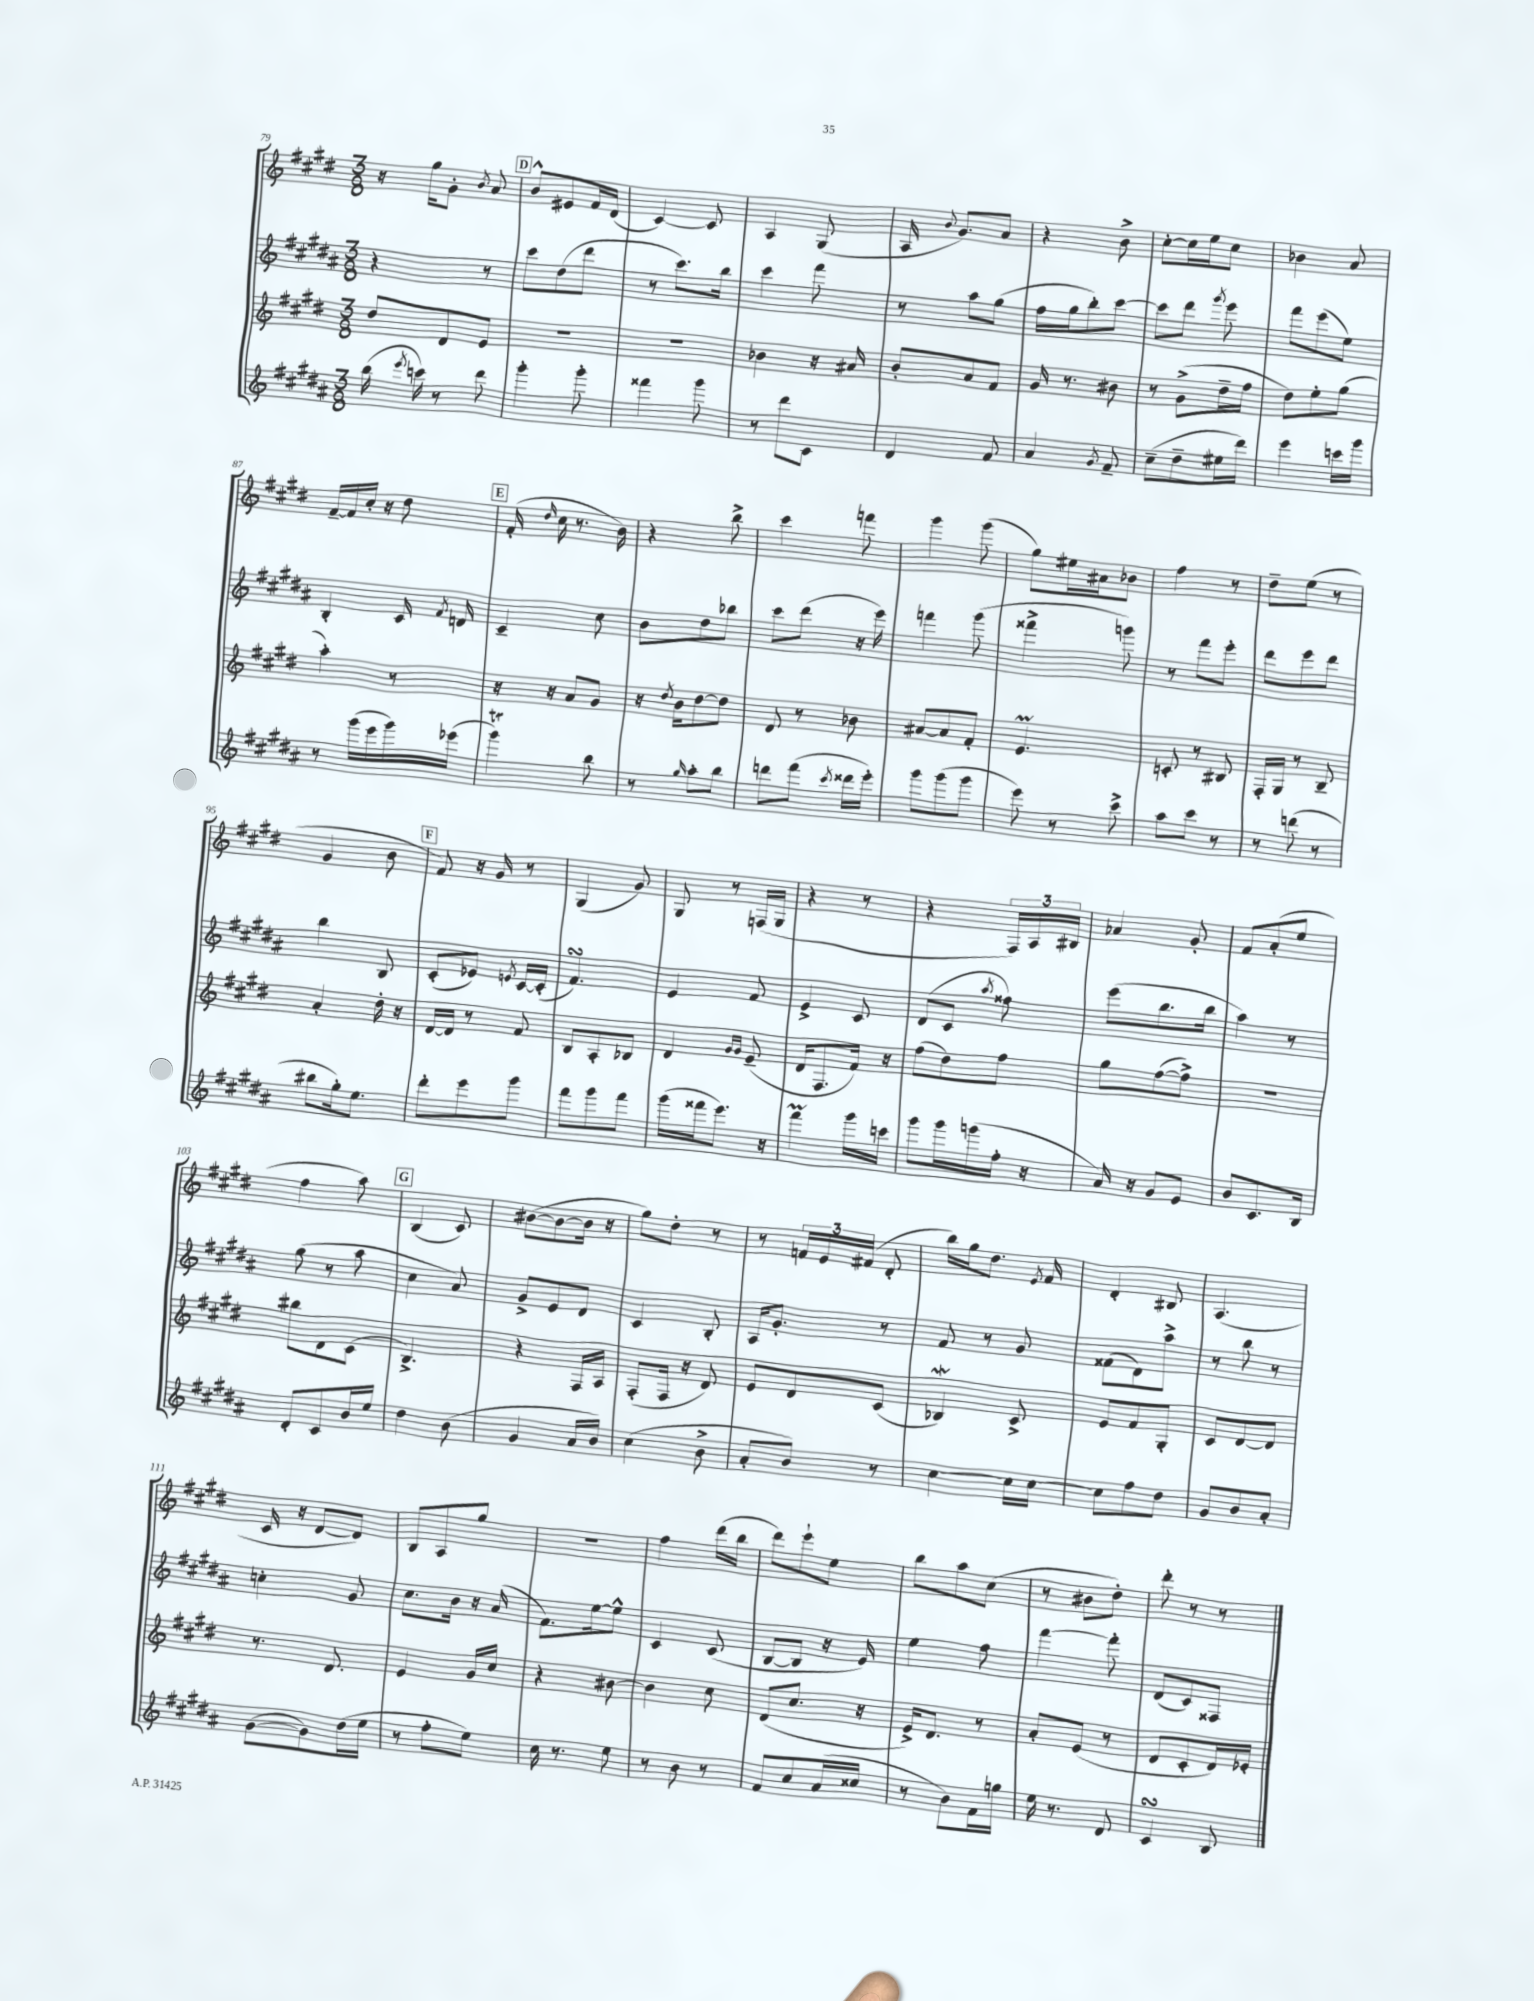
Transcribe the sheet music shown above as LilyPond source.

<<
\new StaffGroup <<
\new Staff = "s0" {
    \clef treble \key e \major \numericTimeSignature \time 3/8
    \autoBeamOff r16 gis''16[ gis'8]-. \acciaccatura { b'8 } a'8 |
    \mark \markup { \box "D" } b'8[-^ eis'8 fis'16 dis'16]( |
    cis'4~) cis'8 |
    a4 gis8( |
    a16 \appoggiatura { b'8 } gis'8.[) a'8] |
    r4 b'8-> |
    cis''8[~-. cis''16 e''16 cis''8] |
    bes'4 a'8 |
    fis'16[~-- fis'16 cis''16]-. r16 dis''8 |
    \mark \markup { \box "E" } fis'16-.( \grace { dis''16 } cis''16 r8. b'16) |
    r4 b''8-> |
    cis'''4 f'''8 |
    gis'''4 gis'''8( |
    gis''8[) eis''16 ais'16 bes'8] |
    fis''4 r8 |
    dis''8[-- e''8]( r8 |
    gis'4 b'8 |
    \mark \markup { \box "F" } fis'8) r16 gis'16 r8 |
    gis4( gis'8) |
    gis8 r8 f16[( gis16] |
    r4 r8 |
    r4 \tuplet 3/2 { fis16[) a16 bis16] } |
    aes'4 gis'8-. |
    fis'8[ a'8-.( e''8] |
    fis''4 a''8) |
    \mark \markup { \box "G" } b4( cis'8) |
    bis'8[~( bis'8~ bis'16] r16 |
    gis''8[) dis''8]-. r8 |
    r8 \tuplet 3/2 { f'16[ e'16 fis'16]( } dis'8-. |
    b''16[) gis''16 dis''8.] \acciaccatura { e'8 } fis'16 |
    dis'4-. bis8 |
    a4.( |
    cis'16 r16 dis'8[~ dis'8]) |
    b8[ a8 gis''8] |
    R4. |
    fis''4 dis'''16[( b''16] |
    dis'''8[) e'''8-! e''8] |
    b''8[ a''8 cis''8]( |
    r8 bis'8[ dis''8]-.) |
    dis'''8-. r8 r8 \bar "|." |
}
\new Staff = "s1" {
    \clef treble \key b \major \numericTimeSignature \time 3/8
    \autoBeamOff r4 r8 |
    \mark \markup { \box "D" } cis'''8[ dis''8( dis'''8] |
    r8 cis'''8.[) b''16] |
    cis'''4 fis'''8 |
    r8 ais''8[ gis''8]( |
    fis''16[ gis''16 b''8-.) cis'''8]~ |
    cis'''8[ dis'''8] \acciaccatura { gis'''8 } e'''8 |
    fis'''8[ e'''8( e''8]) |
    b4-. cis'16 \acciaccatura { fis'8 } d'16 |
    \mark \markup { \box "E" } cis'4-- cis''8 |
    b'8[ dis''8 bes''8] |
    cis'''8[ dis'''8]( r16 e'''16) |
    f'''4 gis'''8( |
    fisis'''4-> g'''8) |
    r8 fis'''8[ e'''8]-. |
    dis'''8[ e'''8 dis'''8] |
    b''4 b8 |
    \mark \markup { \box "F" } cis'8[-.( ees'8]) \acciaccatura { e'8 } cis'16[~ cis'16]-.( |
    fis'4.\turn) |
    e'4 fis'8 |
    e'4-> cis'8 |
    dis'8[( cis'8] \acciaccatura { ais''8 } fisis''8) |
    e'''8[( b''8. b''16] |
    ais''4) r8 |
    gis''8( r8 ais''8 |
    \mark \markup { \box "G" } cis''4 ais'8) |
    gis'8[-> e'8 dis'8] |
    cis'4 b8-. |
    ais16[ gis'8.]-. r8 |
    fis'8 r8 gis'8 |
    fisis'8[( dis'8) ais''8]-> |
    r8 b''8 r8 |
    c''4-. gis'8 |
    cis''8.[ b'16] r16 ais'16( |
    fis'8.[) e''16~ e''8]-^ |
    cis'4 cis'8( |
    b8[~ b8] r16 e'16) |
    e''4 fis''8 |
    fis'''4~ fis'''8-. |
    dis'8[( cis'8) fisis8] \bar "|." |
}
\new Staff = "s2" {
    \clef treble \key e \major \numericTimeSignature \time 3/8
    \autoBeamOff dis''8[ dis'8 e'8] |
    \mark \markup { \box "D" } R4. |
    R4. |
    bes'4 r16 ais'16 |
    b'8[-. a'8 fis'8] |
    gis'16 r8. bis'8 |
    r8 gis'8[->( dis''16-- fis''16] |
    dis''8[) e''8-. gis''8]( |
    a''4-.) r8 |
    \mark \markup { \box "E" } r16 r16 a'8[ gis'8] |
    r16 \acciaccatura { dis''8 } b'16[ dis''8~ dis''8] |
    dis'8 r8 bes'8 |
    ais'8[~ ais'8 fis'8]-. |
    e'4.\prall |
    c'8-. r8 bis8 |
    fis16[-. gis16] r8 b8-- |
    a'4-. dis''16-. r16 |
    \mark \markup { \box "F" } dis'16[~ dis'16] r8 fis'8 |
    b8[ a8-. bes8] |
    dis'4 \grace { gis'16[ gis'16] } e'8--( |
    dis'16[ fis8. fis'16]) r16 |
    fis''8[( dis''8) fis''8] |
    gis''8[ fis''8~( fis''8]->) |
    R4. |
    bis''8[ dis'8 cis'8]( |
    \mark \markup { \box "G" } b4.->) |
    r4 fis16[ a16] |
    fis8[-.( fis16] r16 dis'8) |
    e'8[ dis'8 cis'8]( |
    bes4\mordent) cis'8-> |
    e'8[ fis'8 gis8]-. |
    cis'8[ dis'8~ dis'8] |
    r8. dis'8. |
    e'4 gis'16[ cis''16] |
    r4 bis'8~ |
    bis'4 cis''8 |
    dis'8[( cis''8.] r16 |
    e'16[->) dis'8.] r8 |
    a'8[-. e'8]( r8 |
    dis'8[ cis'8-. dis'16) ees'16]-. \bar "|." |
}
\new Staff = "s3" {
    \clef treble \key b \major \numericTimeSignature \time 3/8
    \autoBeamOff b''16( \acciaccatura { e'''8 } c'''16) r8 dis'''8 |
    \mark \markup { \box "D" } gis'''4-. gis'''8-. |
    fisis'''4 gis'''8 |
    r8 dis'''8[ cis'8] |
    dis'4 fis'8 |
    ais'4 \acciaccatura { gis'8 } fis'8-- |
    cis''8[--( dis''8-- eis''16 dis'''16]) |
    e'''4 c'''16[ gis'''16] |
    r8 gis'''16[( e'''16 gis'''16) ees'''16]( |
    \mark \markup { \box "E" } gis'''4\trill) b''8 |
    r8 \grace { gis''16 } ais''8[-. b''8] |
    d'''8[ fis'''8]( \acciaccatura { cis'''8 } disis'''16[ e'''16]-.) |
    gis'''8[ gis'''8( gis'''8] |
    e'''8) r8 cis'''8-> |
    ais''8[ cis'''8] r8 |
    r8 d'''8( r8 |
    bis''8[ gis''16-.) e''8.] |
    \mark \markup { \box "F" } dis'''8[-. e'''8 gis'''8] |
    fis'''8[ gis'''8 fis'''8] |
    gis'''16[( fisis'''16 e'''8.]) r16 |
    fis'''4\prall gis'''16[ c'''16] |
    gis'''8[ gis'''16 g'''16( fis''16]-. r16 |
    ais'16) r16 gis'8[ e'8] |
    b'8[ cis'8. b16] |
    dis'8[-. cis'8 b'16 e''16] |
    \mark \markup { \box "G" } dis''4 b'8( |
    gis'4 ais'16[ b'16]) |
    cis''4( b'8-> |
    ais'8[-. b'8]) r8 |
    cis''4~ cis''16[ cis''16]~ |
    cis''8[ fis''8 dis''8] |
    gis'8[ b'8 ais'8]-. |
    gis'8[~( gis'8) dis''16( e''16] |
    r8 fis''8[-. e''8]) |
    cis''16 r8. e''8 |
    r8 b'8 r8 |
    fis'8[ cis''8 ais'16( cisis''16] |
    r8 b'8[) fis'16 g''16] |
    e''16 r8. dis'8 |
    cis'4\turn b8 \bar "|." |
}
>>
>>
\layout { \context { \Score currentBarNumber = #79 } }
